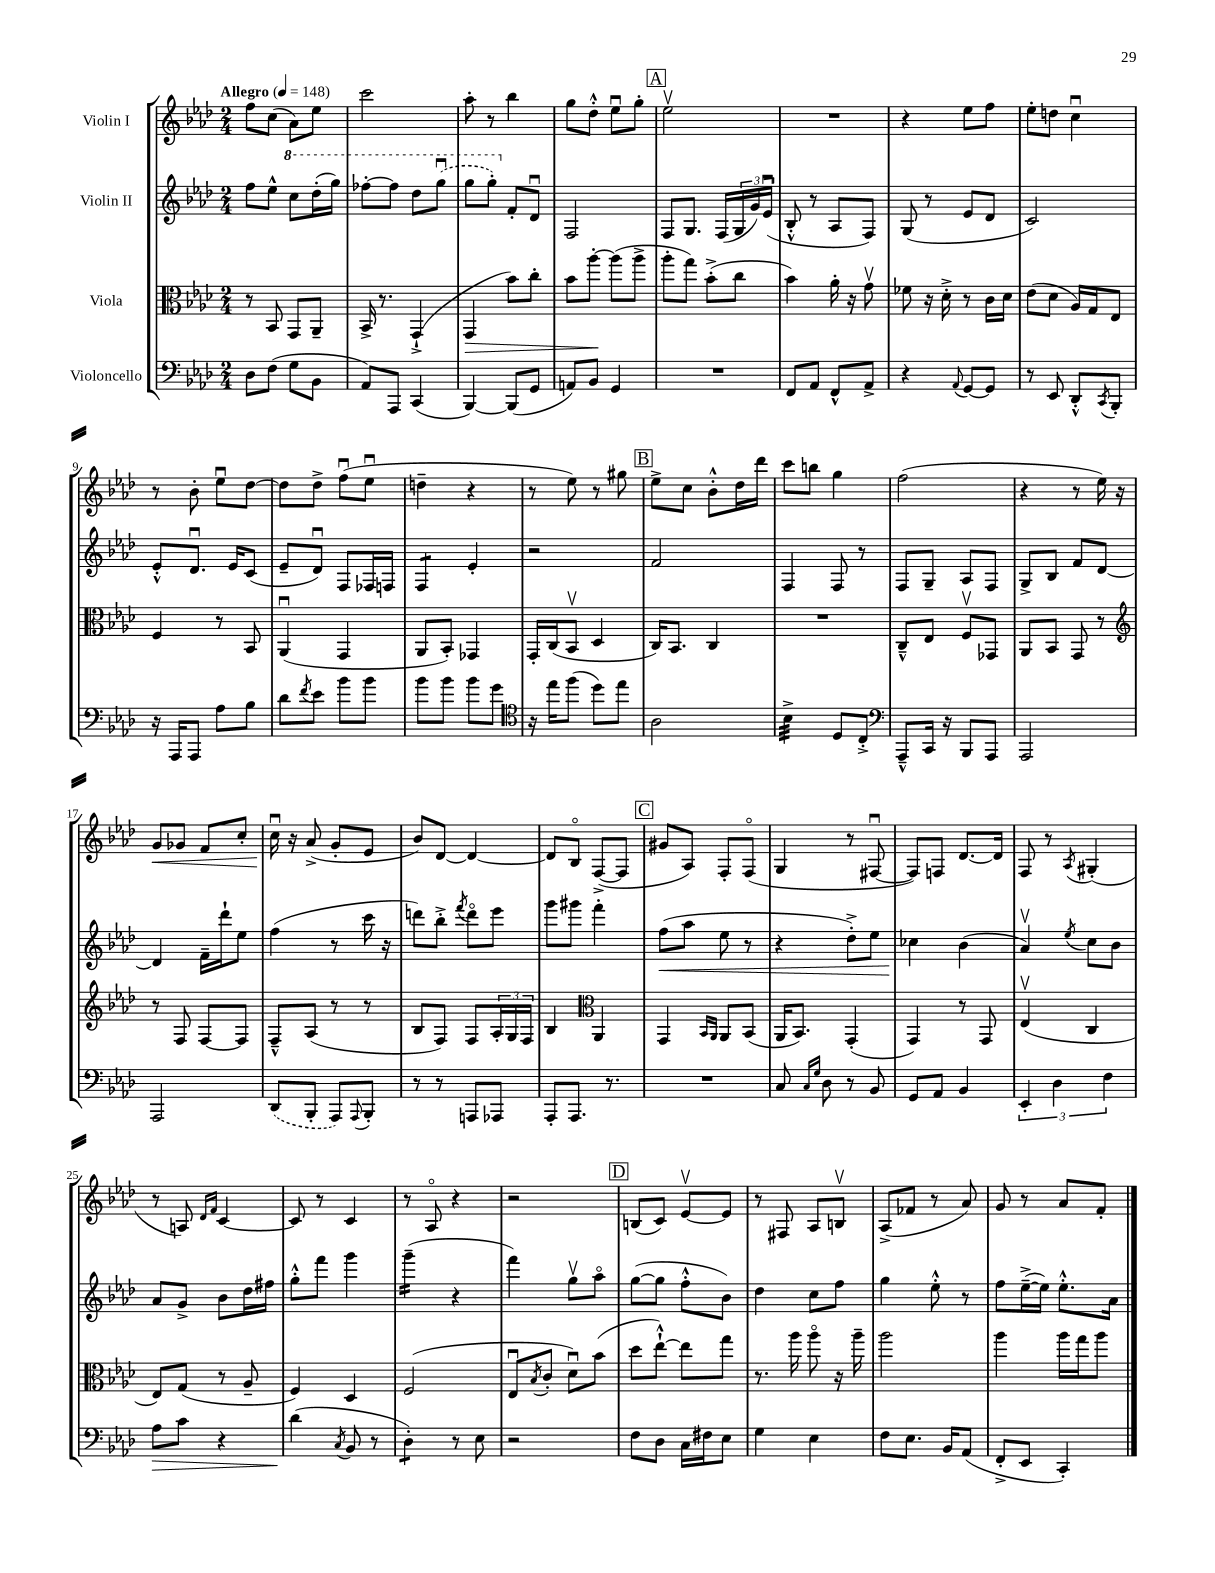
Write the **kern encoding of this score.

**kern	**kern	**kern	**kern
*staff4	*staff3	*staff2	*staff1
*clefF4	*clefC3	*clefG2	*clefG2
*k[b-e-a-d-]	*k[b-e-a-d-]	*k[b-e-a-d-]	*k[b-e-a-d-]
*M2/4	*M2/4	*M2/4	*M2/4
*MM148	*MM148	*MM148	*MM148
8D-	8r	8ff	8ff
(8F	8BB-	8ee-^^	(8cc
8G	8GG	8ccc	8a-)
8BB-	8AA-~	(16ddd-'	8ee-
.	.	16ggg)	.
=	=	=	=
8AA-)	16BB-^	[8fff-'	2ccc
.	8.r	.	.
8AAA-	.	8fff-]	.
(4CC	(4GG`^	8ddd-	.
.	.	(8gggu	.
=	=	=	=
[4BBB-)	4GG	8ggg	8aa-'
.	.	8ggg')	8r
(8BBB-]	8b-)	8f'	4bb-
8GG	8cc'	8d-u	.
=	=	=	=
8AA)	8b-	2F	8gg
8BB-	[8aa-'	.	8dd-'^^
4GG	(8aa-]	.	8ee-u
.	8aa-^	.	8gg'
=	=	=	=
2r	8aa-'	8F	2ee-v
.	8gg)	8.G	.
.	(8b-'^	.	.
.	.	(16F	.
.	8cc	24G	.
.	.	24g)	.
.	.	(24e-u	.
=	=	=	=
8FF	4b-)	8B-'^^	2r
8AA-	.	8r	.
8FF^^	16a-'	8A-	.
.	16r	.	.
8AA-^	8gv	8F)	.
=	=	=	=
4r	8f-	(8G	4r
.	16r	8r	.
.	16d-'^	.	.
8qqAA-	.	.	.
[8GG	8r	8e-	8ee-
8GG]	16c	8d-	8ff
.	16d-	.	.
=	=	=	=
8r	(8e-	2c)	8ee-'
8EE-	8d-	.	8dd
8DD-'^^	16A-)	.	4ccu
.	16G	.	.
8qCC	.	.	.
8BBB-'	8E-	.	.
=	=	=	=
16r	4F	8e-'^^	8r
16AAA-	.	.	.
8AAA-	.	8.d-u	8b-'
8A-	8r	.	8ee-u
.	.	16e-	.
8B-	8BB-	(8c	[8dd-
=	=	=	=
8d-	(4AA-u	8e-~	8dd-]
8qf	.	.	.
8e-	.	8d-u)	8dd-^
8b-	4GG	8F	(8ffu
8b-	.	16F-	8ee-u
.	.	16F	.
=	=	=	=
8b-	8AA-	4F	4dd~
8b-	8BB-')	.	.
8b-	4GG-	4e-'	4r
8g	.	.	.
=	=	=	=
*clefC4	*	*	*
16r	16GG'	2r	8r
16ee-	(16C	.	.
(8ff	8BB-v	.	8ee-)
8dd-)	4D-	.	8r
8ee-	.	.	8gg#
=	=	=	=
2A-	16C)	2f	8ee-^
.	8.BB-	.	.
.	.	.	8cc
.	4C	.	8b-'^^
.	.	.	16dd-
.	.	.	16ddd-
=	=	=	=
4B-^	2r	4F	8ccc
.	.	.	8bb
8D-	.	8F	4gg
8C'^	.	8r	.
=	=	=	=
*clefF4	*	*	*
8AAA-~^^	8C~^^	8F	(2ff
16CC	8E-	8G~	.
16r	.	.	.
8BBB-	8Fv	8A-	.
8AAA-	8GG-	8F	.
=	=	=	=
2AAA-	8AA-	8G^	4r
.	8BB-	8B-	.
.	8GG	8f	8r
.	8r	[8d-	16ee-)
.	.	.	16r
=	=	=	=
*	*clefG2	*	*
2AAA-	8r	4d-]	8g
.	8F	.	8g-
.	[8F	16f~	8f
.	.	16ddd-`	.
.	8F]	8ee-	8cc'
=	=	=	=
(8DD-	8F~^^	(4ff	16ccu
.	.	.	16r
8BBB-'	(8A-	.	(8a-^
8AAA-)	8r	8r	8g'
8qqAAA-	.	.	.
8BBB-'	8r	16ccc	8e-
.	.	16r	.
=	=	=	=
8r	8B-	8ddd)	8b-)
8r	8F)	8bb-'^	[8d-
.	.	8qfff	.
8AAA	8F	8dddo	4d-_
8AAA-	24A-'	8eee-	.
.	24G	.	.
.	24F	.	.
=	=	=	=
8AAA-'	4B-	8ggg	8d-]
8.AAA-	.	8ggg#	8B-o
*	*clefC3	*	*
.	4AA-	4fff'	([8F^
8.r	.	.	.
.	.	.	8F]
=	=	=	=
2r	4GG	(8ff	8g#
.	.	8aa-	8A-)
.	16qqBB-	.	.
.	16qqAA-	.	.
.	8AA-	8ee-	8F'
.	(8BB-	8r	(8Fo
=	=	=	=
8C	16AA-	4r	4G
.	8.BB-)	.	.
16qqC	.	.	.
16qqG	.	.	.
8D-	.	.	.
8r	(4GG'	8dd-'^)	8r
8BB-	.	8ee-	[8F#u
=	=	=	=
8GG	4GG)	4cc-	8F#])
8AA-	.	.	8F
4BB-	8r	(4b-	[8.d-
.	8GG	.	.
.	.	.	16d-]
=	=	=	=
6EE-'	(4E-v	4a-v)	8F
.	.	.	8r
6D-	.	.	.
.	.	8qee-	8qA-
.	4C	8cc	(4G#'
6F	.	.	.
.	.	8b-	.
=	=	=	=
8A-	8E-)	8a-	8r
8c	(8G	8g^	8A)
.	.	.	16qqd-
.	.	.	16qqf
4r	8r	8b-	[4c
.	8A-~	16dd-	.
.	.	16ff#	.
=	=	=	=
(4d-	4F)	8gg'^^	8c]
.	.	8fff	8r
8qC	.	.	.
8BB-	4D-	4ggg	4c
8r	.	.	.
=	=	=	=
4D-')	(2F	(4ggg~	8r
.	.	.	8A-o
8r	.	4r	4r
8E-	.	.	.
=	=	=	=
2r	8E-u	4fff)	2r
.	8qB-	.	.
.	8c'	.	.
.	8d-u)	8ggv	.
.	(8b-	8aa-o	.
=	=	=	=
8F	8dd-	([8gg	(8B
8D-	[8ee-`^^)	8gg]	8c)
16C	8ee-]	8ff'^^	[8e-v
16F#	.	.	.
8E-	8gg	8b-)	8e-]
=	=	=	=
4G	8.r	4dd-	8r
.	.	.	8F#
.	16aa-	.	.
4E-	8aa-o	8cc	8A-
.	16r	8ff	8Bv
.	16aa-~	.	.
=	=	=	=
8F	2aa-	4gg	(8A-^
8.E-	.	.	8f-
.	.	8ee-'^^	8r
16BB-	.	.	.
(8AA-	.	8r	8a-)
=	=	=	=
8FF'^	4aa-	8ff	8g
8EE-	.	([16ee-~^	8r
.	.	16ee-])	.
4CC')	16aa-	8.ee-'^^	8a-
.	16gg	.	.
.	8aa-	.	8f'
.	.	16a-	.
==	==	==	==
*-	*-	*-	*-
